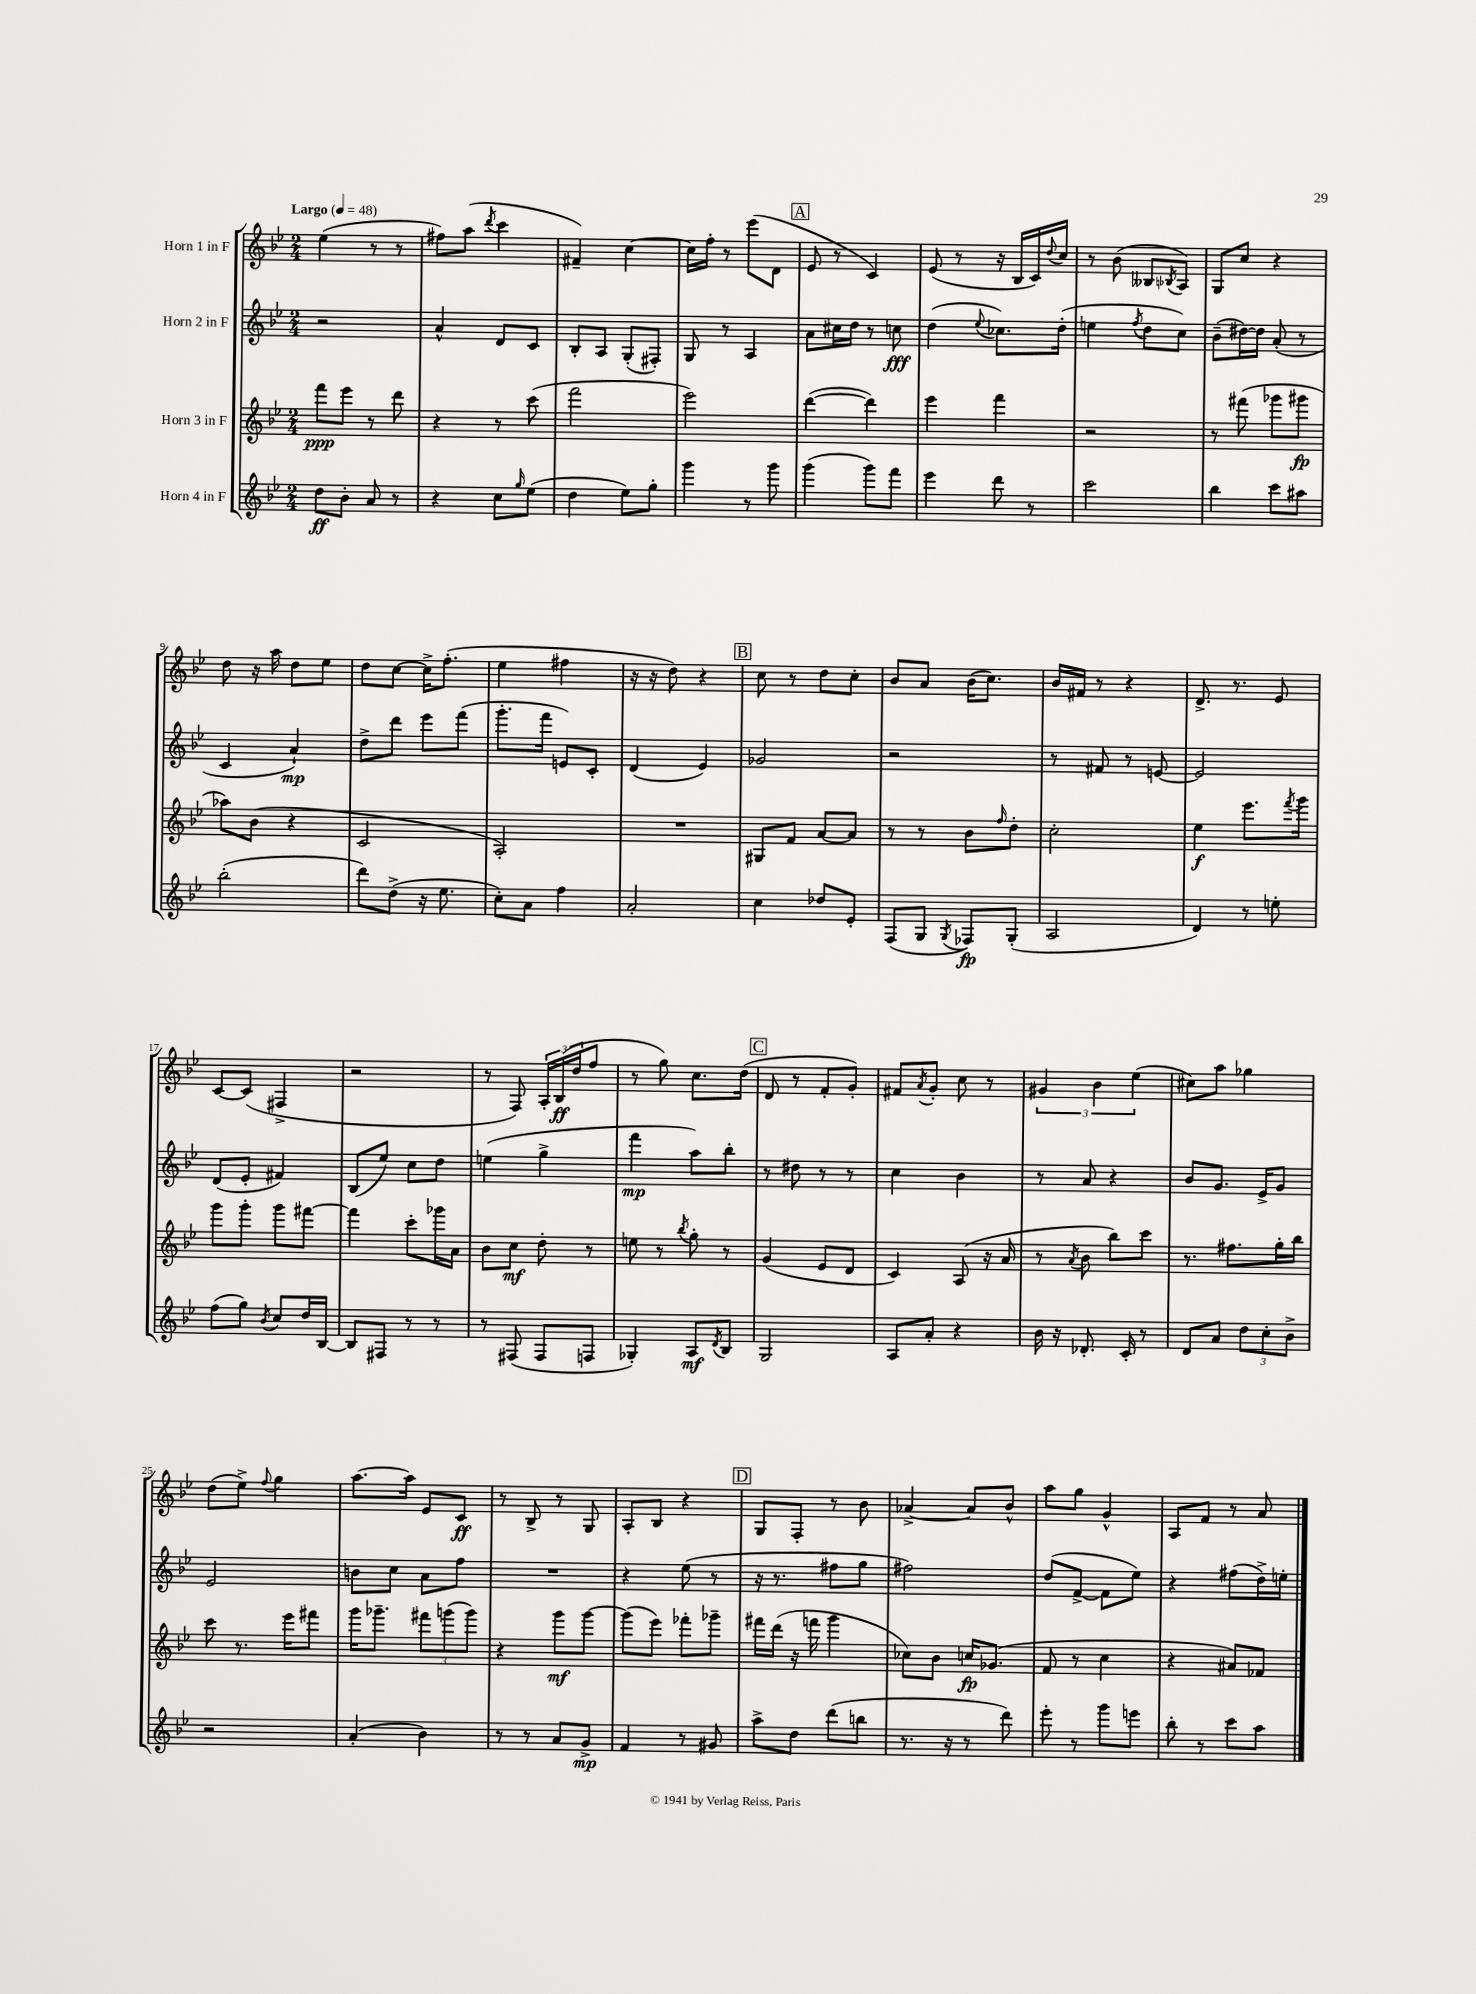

**kern	**dynam	**kern	**dynam	**kern	**dynam	**kern	**dynam
*part4	*part4	*part3	*part3	*part2	*part2	*part1	*part1
*staff4	*staff4	*staff3	*staff3	*staff2	*staff2	*staff1	*staff1
*I"Horn 4 in F	*	*I"Horn 3 in F	*	*I"Horn 2 in F	*	*I"Horn 1 in F	*
*clefG2	*	*clefG2	*	*clefG2	*	*clefG2	*
*k[b-e-]	*	*k[b-e-]	*	*k[b-e-]	*	*k[b-e-]	*
*M2/4	*	*M2/4	*	*M2/4	*	*M2/4	*
*MM48	*	*MM48	*	*MM48	*	*MM48	*
=1	=1	=1	=1	=1	=1	=1	=1
!	!	!	!	!	!	!LO:TX:a:B:t=Largo	!
8dd\L	ff	8fff\L	ppp	2r	.	(4ee-\	.
8b-'\J	.	8eee-\J	.	.	.	.	.
8a/	.	8r	.	.	.	8r	.
8r	.	8ddd\	.	.	.	8r	.
=2	=2	=2	=2	=2	=2	=2	=2
4r	.	4r	.	4a^^/	.	8ff#X\L)	.
.	.	.	.	.	.	(8aa\J	.
.	.	.	.	.	.	8qddd/	.
8cc\L	.	8r	.	8d/L	.	4ccc\	.
16qqgg/	.	.	.	.	.	.	.
(8ee-\J	.	(8ccc\	.	8c/J	.	.	.
=3	=3	=3	=3	=3	=3	=3	=3
4dd\	.	2fff\	.	8B-'/L	.	4f#X~/)	.
.	.	.	.	8A/J	.	.	.
8ee-\L)	.	.	.	(8G'/L	.	[4cc\	.
8gg'\J	.	.	.	8F#X'/J)	.	.	.
=4	=4	=4	=4	=4	=4	=4	=4
4ggg\	.	2eee-\)	.	8G/	.	16cc\LL]	.
.	.	.	.	.	.	16ff'\JJ	.
.	.	.	.	8r	.	8r	.
8r	.	.	.	4A/	.	(8eee-\L	.
8ggg\	.	.	.	.	.	8d\J	.
!!LO:REH:place=s1:t=A
=5	=5	=5	=5	=5	=5	=5	=5
(4ggg\	.	([4ddd\	.	8a\L	.	8e-/	.
.	.	.	.	16cc#X\L	.	8r	.
.	.	.	.	16dd\JJ	.	.	.
8ggg\L)	.	4ddd\])	.	8r	.	4c/)	.
8fff\J	.	.	.	8ccn\	fff	.	.
=6	=6	=6	=6	=6	=6	=6	=6
4eee-\	.	4eee-\	.	(4dd\	.	(8e-/	.
.	.	.	.	.	.	8r	.
.	.	.	.	8qqee-/	.	.	.
8ddd\	.	4fff\	.	8.cc-X\L)	.	16r	.
.	.	.	.	.	.	16B-/LL	.
8r	.	.	.	.	.	16c/)	.
.	.	.	.	.	.	8qqdd/	.
.	.	.	.	(16dd'\Jk	.	16cc/JJ	.
=7	=7	=7	=7	=7	=7	=7	=7
2ccc\	.	2r	.	4een\	.	8r	.
.	.	.	.	.	.	(8b-\	.
.	.	.	.	8qff/	.	.	.
.	.	.	.	8dd\L	.	8B--X/L	.
.	.	.	.	.	.	8qB-X/	.
.	.	.	.	8cc\J)	.	8A/J)	.
=8	=8	=8	=8	=8	=8	=8	=8
4bb-\	.	8r	.	(8b-~\L	.	8G/L	.
.	.	(8fff#X\	.	[16dd#X\L)	.	8cc/J	.
.	.	.	.	16dd#\JJ]	.	.	.
8ccc\L	.	8ggg-X\L	.	(8a'/	.	4r	.
8aa#X\J	.	8ggg#X\J	fp	8r	.	.	.
!!LO:LB:g=z
=9	=9	=9	=9	=9	=9	=9	=9
(2bb-'\	.	8aa-X\L)	.	4c/	.	8dd\	.
.	.	(8b-\J	.	.	.	16r	.
.	.	.	.	.	.	16aa\	.
.	.	4r	.	4a`/)	mp	8dd\L	.
.	.	.	.	.	.	8ee-\J	.
=10	=10	=10	=10	=10	=10	=10	=10
8ddd\L)	.	2c/	.	8dd^\L	.	8dd\L	.
(8dd^\J	.	.	.	8ddd\J	.	[8cc\J	.
16r	.	.	.	8eee-\L	.	16cc^\KL]	.
8.ee-\	.	.	.	.	.	(8.ff'\J	.
.	.	.	.	(8fff\J	.	.	.
=11	=11	=11	=11	=11	=11	=11	=11
8cc'\L)	.	2A'/)	.	8.ggg'\L	.	4ee-\	.
8a\J	.	.	.	.	.	.	.
.	.	.	.	16fff\Jk	.	.	.
4ff\	.	.	.	8en/L)	.	4ff#X\	.
.	.	.	.	8c'/J	.	.	.
=12	=12	=12	=12	=12	=12	=12	=12
2a'/	.	2r	.	(4d/	.	16r	.
.	.	.	.	.	.	16r	.
.	.	.	.	.	.	8dd\)	.
.	.	.	.	4e-/)	.	4r	.
!!LO:REH:place=s1:t=B
=13	=13	=13	=13	=13	=13	=13	=13
4cc\	.	8G#X/L	.	2g-X/	.	8cc\	.
.	.	8f/J	.	.	.	8r	.
8dd-X/L	.	[8a/L	.	.	.	8dd\L	.
8e-'/J	.	8a/J]	.	.	.	8cc'\J	.
=14	=14	=14	=14	=14	=14	=14	=14
(8F/L	.	8r	.	2r	.	8b-/L	.
8G/J	.	8r	.	.	.	8a/J	.
8qG/	.	.	.	.	.	.	.
8F-X/L)	fp	8b-\L	.	.	.	(16b-\KL	.
.	.	.	.	.	.	8.cc\J)	.
.	.	16qqff/	.	.	.	.	.
(8G'/J	.	8dd'\J	.	.	.	.	.
=15	=15	=15	=15	=15	=15	=15	=15
2A/	.	2cc'\	.	8r	.	16b-/LL	.
.	.	.	.	.	.	16f#X/JJ	.
.	.	.	.	8f#X/	.	8r	.
.	.	.	.	8r	.	4r	.
.	.	.	.	[8en/	.	.	.
=16	=16	=16	=16	=16	=16	=16	=16
4d/)	.	4ee-\	f	2e/]	.	8.d^/	.
.	.	.	.	.	.	8.r	.
8r	.	8.eee-\L	.	.	.	.	.
8een'\	.	.	.	.	.	8e-/	.
.	.	8qfff/	.	.	.	.	.
.	.	16ggg\Jk	.	.	.	.	.
!!LO:LB:g=z
=17	=17	=17	=17	=17	=17	=17	=17
(8ff\L	.	8ggg\L	.	(8d/L	.	[8c/L	.
8gg\J)	.	8ggg'\J	.	8e-'/J	.	(8c/J]	.
8qb-/	.	.	.	.	.	.	.
8cc/L	.	8ggg\L	.	4f#X/)	.	4F#X^/	.
16dd/L	.	[8fff#X\J	.	.	.	.	.
[16B-/JJ	.	.	.	.	.	.	.
=18	=18	=18	=18	=18	=18	=18	=18
8B-/L]	.	4fff#\]	.	(8B-/L	.	2r	.
8F#X/J	.	.	.	8ee-/J)	.	.	.
8r	.	8ccc'\L	.	8cc\L	.	.	.
8r	.	16ggg-X\L	.	8dd\J	.	.	.
.	.	16a\JJ	.	.	.	.	.
=19	=19	=19	=19	=19	=19	=19	=19
8r	.	8b-\L	.	(4een\	.	8r	.
(8F#X/	.	8cc\J	mf	.	.	8F/)	.
8F#/L	.	8dd'\	.	4gg^\	.	24A'/LL	.
.	.	.	.	.	.	(24B-/	ff
.	.	.	.	.	.	24dd/J	.
8Fn/J	.	8r	.	.	.	8ff/J	.
=20	=20	=20	=20	=20	=20	=20	=20
4G-X'/)	.	8een\	.	4fff\	mp	8r	.
.	.	8r	.	.	.	8gg\)	.
.	.	8qbb-/	.	.	.	.	.
8A/L	mf	8gg'\	.	8aa\L)	.	8.cc\L	.
8qd/	.	.	.	.	.	.	.
8B-/J	.	8r	.	8bb-'\J	.	.	.
.	.	.	.	.	.	(16dd\Jk	.
!!LO:REH:place=s1:t=C
=21	=21	=21	=21	=21	=21	=21	=21
2G/	.	(4g/	.	8r	.	8d/	.
.	.	.	.	8dd#X\	.	8r	.
.	.	8e-/L	.	8r	.	8f'/L	.
.	.	8d/J	.	8r	.	8g'/J)	.
=22	=22	=22	=22	=22	=22	=22	=22
8A/L	.	4c/)	.	4cc\	.	8f#X/L	.
.	.	.	.	.	.	8qa/	.
8a'/J	.	.	.	.	.	8g'/J	.
4r	.	(8A/	.	4b-\	.	8cc\	.
.	.	16r	.	.	.	8r	.
.	.	16a/	.	.	.	.	.
=23	=23	=23	=23	=23	=23	=23	=23
16b-\	.	8r	.	8r	.	6g#X/	.
16r	.	.	.	.	.	.	.
.	.	8qa/	.	.	.	.	.
8.d-X'/	.	8b-\	.	8a/	.	.	.
.	.	.	.	.	.	6b-\	.
.	.	8bb-\L)	.	4r	.	.	.
16c'/	.	.	.	.	.	.	.
.	.	.	.	.	.	(6ee-\	.
8r	.	8ccc\J	.	.	.	.	.
=24	=24	=24	=24	=24	=24	=24	=24
8d/L	.	8.r	.	8b-/L	.	8cc#X\L)	.
8a/J	.	.	.	8.g/J	.	8aa\J	.
.	.	8.ff#X\L	.	.	.	.	.
12dd\L	.	.	.	.	.	4gg-X\	.
.	.	.	.	16e-^/KL	.	.	.
12cc'\	.	.	.	.	.	.	.
.	.	16gg'\L	.	8g/J	.	.	.
12b-^\J	.	.	.	.	.	.	.
.	.	16bb-\JJ	.	.	.	.	.
!!LO:LB:g=z
=25	=25	=25	=25	=25	=25	=25	=25
2r	.	8ccc\	.	2e-/	.	(8dd\L	.
.	.	8.r	.	.	.	8ee-^\J)	.
.	.	.	.	.	.	8qqff/	.
.	.	.	.	.	.	4gg\	.
.	.	16eee-\KL	.	.	.	.	.
.	.	8fff#X\J	.	.	.	.	.
=26	=26	=26	=26	=26	=26	=26	=26
(4a'/	.	16ggg\KL	.	8bn\L	.	[8.aa\L	.
.	.	8.ggg-X~\J	.	.	.	.	.
.	.	.	.	8cc\J	.	.	.
.	.	.	.	.	.	16aa\Jk]	.
4b-\)	.	12fff#X\L	.	8a\L	.	8e-/L	.
.	.	(12gggn\	.	.	.	.	.
.	.	.	.	8ff\J	.	8c/J	ff
.	.	12ggg\J)	.	.	.	.	.
=27	=27	=27	=27	=27	=27	=27	=27
8r	.	4r	.	2r	.	8r	.
8r	.	.	.	.	.	8B-^/	.
8a/L	.	8ggg\L	mf	.	.	8r	.
8g^/J	mp	[8ggg\J	.	.	.	8G/	.
=28	=28	=28	=28	=28	=28	=28	=28
4f/	.	(8ggg\L]	.	4r	.	8A'/L	.
.	.	8eee-\J)	.	.	.	8B-/J	.
8r	.	8fff-X'\L	.	(8ee-\	.	4r	.
8g#X/	.	8ggg-X~\J	.	8r	.	.	.
!!LO:REH:place=s1:t=D
=29	=29	=29	=29	=29	=29	=29	=29
8aa^\L	.	16fff#X\LL	.	16r	.	8G/L	.
.	.	(16ddd\JJ	.	8.r	.	.	.
8dd\J	.	16r	.	.	.	8F'/J	.
.	.	16fffn\	.	.	.	.	.
(8ddd\L	.	4ggg\	.	8ff#X\L	.	8r	.
8bbn\J	.	.	.	8gg\J	.	8b-\	.
=30	=30	=30	=30	=30	=30	=30	=30
8.r	.	8cc-X\L)	.	2ff#X\)	.	[4a-X^/	.
.	.	8b-\J	.	.	.	.	.
16r	.	.	.	.	.	.	.
8r	.	16ccn/KL	fp	.	.	8a-/L]	.
.	.	(8.g-X/J	.	.	.	.	.
8ddd\)	.	.	.	.	.	8b-^^/J	.
=31	=31	=31	=31	=31	=31	=31	=31
8eee-'\	.	8f/	.	(8dd/L	.	8aa\L	.
8r	.	8r	.	[8f^/J	.	8gg\J	.
8ggg\L	.	4cc\	.	8f\L]	.	4g^^/	.
8eeen\J	.	.	.	8ee-\J)	.	.	.
=32	=32	=32	=32	=32	=32	=32	=32
8bb-'\	.	4r	.	4r	.	8A/L	.
8r	.	.	.	.	.	8f/J	.
8ccc\L	.	8a#X/L)	.	(8ff#X\L	.	8r	.
8aa\J	.	8f-X/J	.	16dd^\L)	.	8a/	.
.	.	.	.	16een'\JJ	.	.	.
==	==	==	==	==	==	==	==
*-	*-	*-	*-	*-	*-	*-	*-
